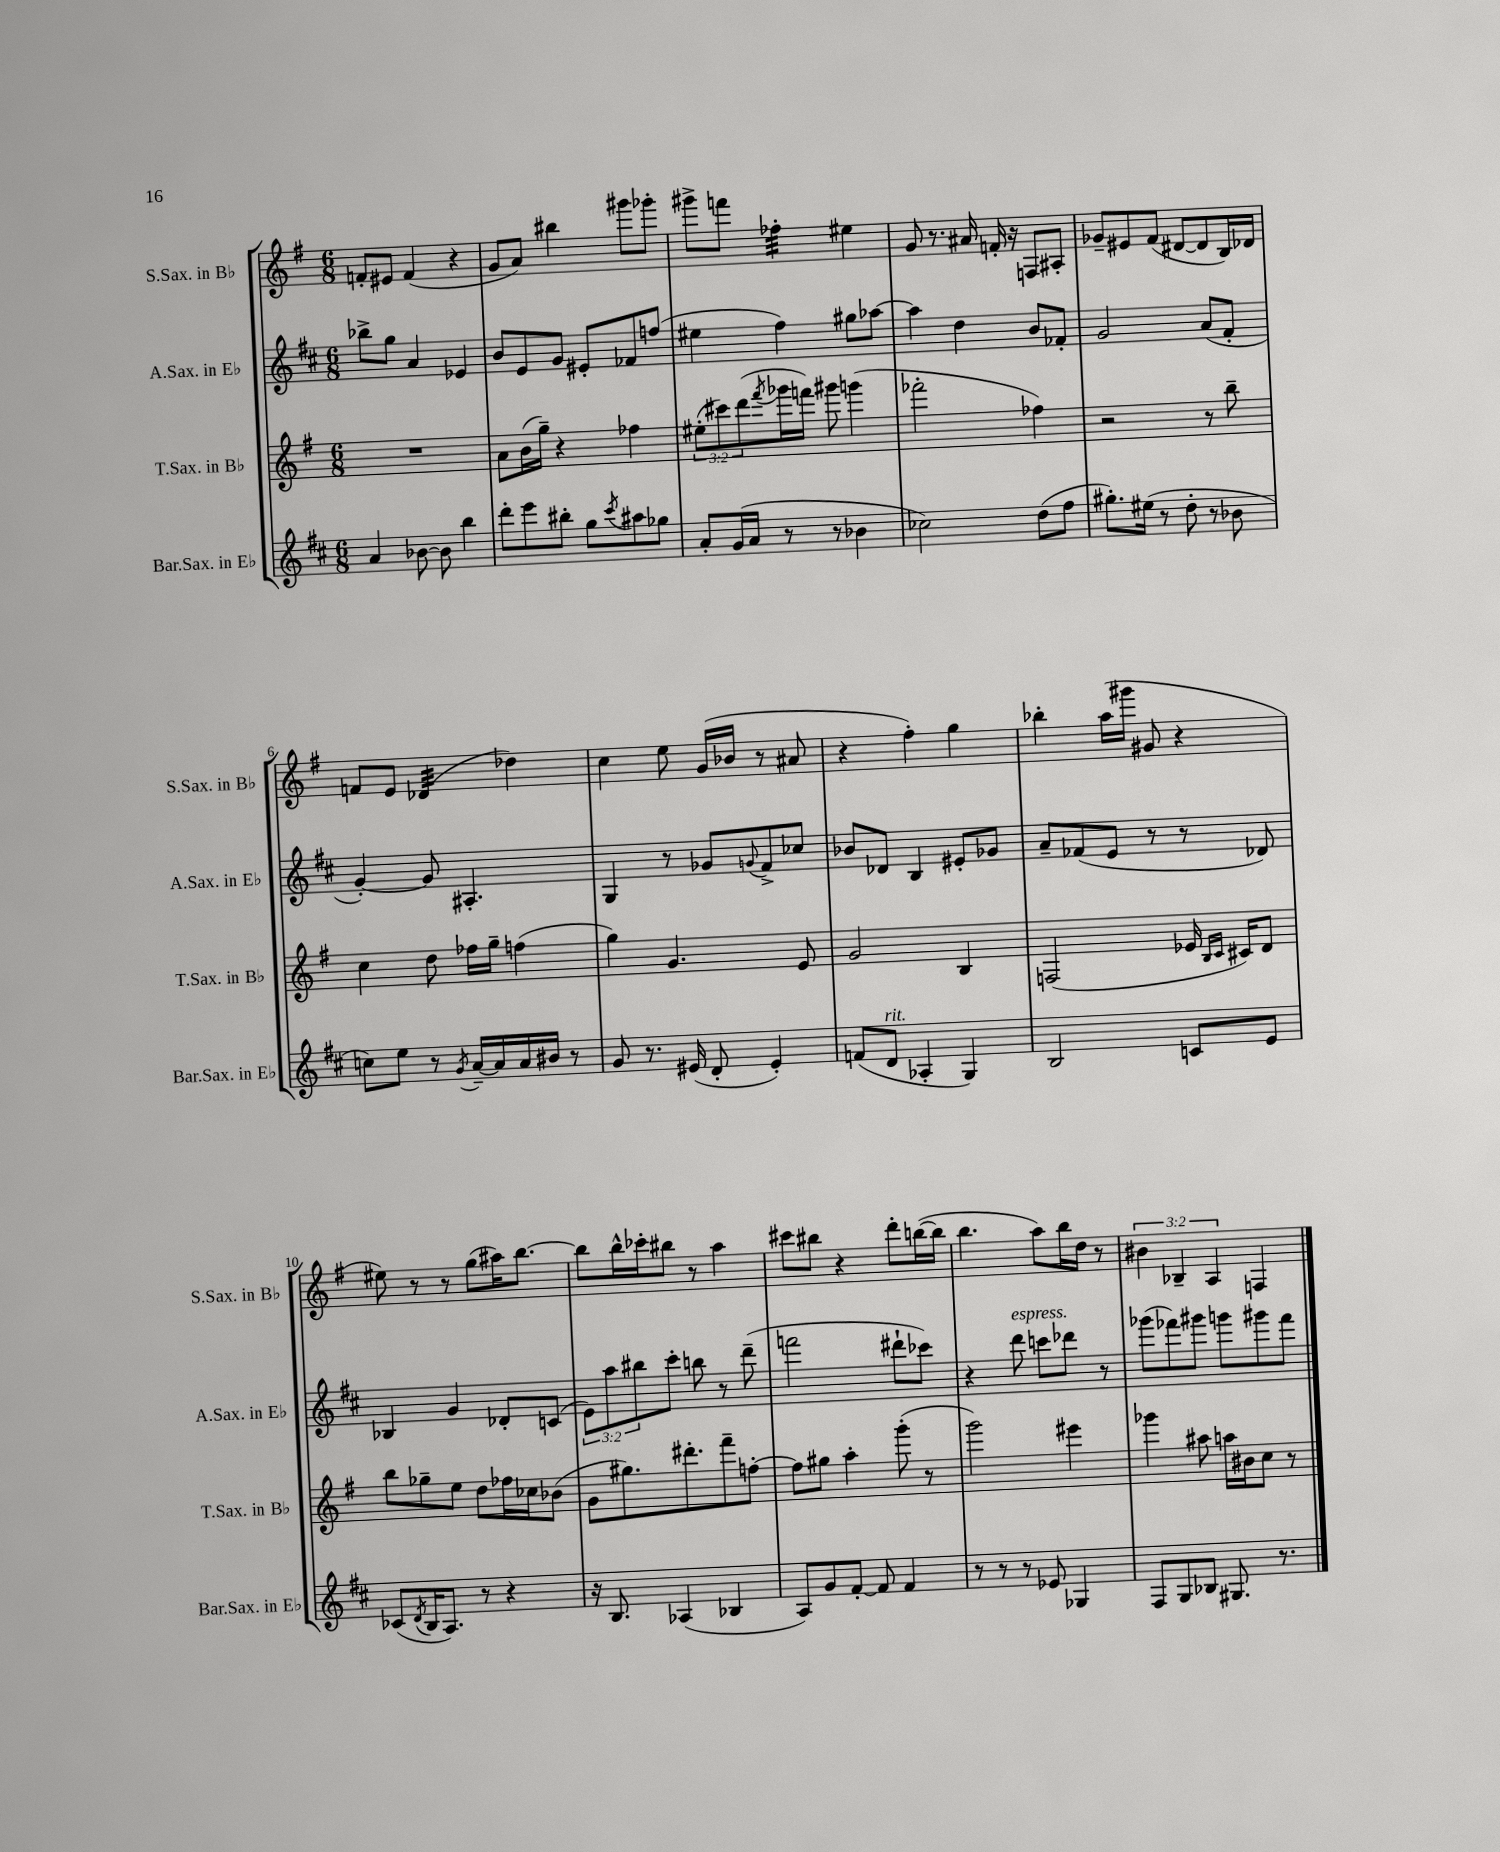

**kern	**kern	**kern	**kern
*staff4	*staff3	*staff2	*staff1
*clefG2	*clefG2	*clefG2	*clefG2
*k[f#c#]	*k[f#]	*k[f#c#]	*k[f#]
*M6/8	*M6/8	*M6/8	*M6/8
4a	2.r	8bb-^	8f'
.	.	8gg	8e#
[8b-	.	4a	(4f
8b-]	.	.	.
4bb	.	4e-	4r
=	=	=	=
8ddd'	8a	8b	8g
8eee	(16b	8e	8a)
.	16gg~)	.	.
8bb#'	4r	8g	4bb#
8gg	.	8e#'	.
8qccc#	.	.	.
8aa#	4ff-	8f-	8ggg#
8gg-	.	(8ff	8ggg-'
=	=	=	=
8a'	(12ee#'	4ee#	8ggg#^
.	12ccc#)	.	.
(16g	.	.	8fff
.	(12ddd	.	.
16a	.	.	.
.	8qfff#	.	.
8r	16ggg-	4ff#)	4ff-'
.	16fff)	.	.
8r	8ggg#	.	.
4b-	(4ggg	8gg#	4ee#
.	.	[8aa-	.
=	=	=	=
2cc-)	2fff-'	4aa-]	8g
.	.	.	8.r
.	.	4dd	.
.	.	.	16a#
.	.	.	16f'
.	.	.	16r
(8dd	4ff-)	8b	8F
8ff#	.	8f-'	8A#'
=	=	=	=
8.gg#')	2r	2g	8g-~
.	.	.	8e#
(16ee#	.	.	.
8r	.	.	(8f#
8dd'	.	.	[8d#
8r	8r	(8a	8d#]
8b-	8bb~	8f#'	16B)
.	.	.	16d-
=	=	=	=
8cc)	4cc	[4g')	8f
8ee	.	.	8e
8r	8dd	8g]	(4d-
8qg	.	.	.
[16a~	16ff-	4.A#'	.
16a]	16gg~	.	.
16a	(4ff	.	4dd-)
16b#	.	.	.
8r	.	.	.
=	=	=	=
8g	4gg)	4G	4cc
8.r	.	.	.
.	4.g	8r	8ee
(16e#	.	.	.
8d'	.	8g-	(16g
.	.	.	16b-
.	.	8qqg	.
4e#')	.	8f#^	8r
.	8e	8cc-	8a#
=	=	=	=
(8f	2g	8b-	4r
8d	.	8d-	.
4A-'	.	4B	4ff#')
4G)	4B	8e#'	4gg
.	.	8g-	.
=	=	=	=
2B	(2F	8a~	4bb-'
.	.	(8f-	.
.	.	8e	(16aa
.	.	.	16ggg#
.	.	8r	8g#
8c	16e-	8r	4r
.	16qqB	.	.
.	16qqc	.	.
.	16c#)	.	.
8e	8d	8d-)	.
=	=	=	=
(8c-	8bb	4B-	8ee#)
8qd	.	.	.
16B	8gg-~	.	8r
8.A)	.	.	.
.	8ee	4g	8r
8r	8dd	.	(8gg
4r	16ff-	8d-'	16aa#)
.	16cc-	.	[8.bb
.	(8b-	(8c	.
=	=	=	=
16r	8g	12e)	8bb]
8.B	.	.	.
.	.	12aa	.
.	8.gg#)	.	16bb^^
.	.	12bb#	.
.	.	.	16ccc-'
(4A-	.	8ccc#'	8bb#
.	8.ddd#'	.	.
.	.	8bb	8r
4B-	8fff#~	8r	4aa
.	[8ff'	(8ddd~	.
=	=	=	=
8A)	8ff]	2fff	8ccc#
8g	8gg#	.	8bb#
[8f#'	4aa'	.	4r
8f#]	.	.	.
4f#	(8ggg'	8ddd#`	8ddd'
.	8r	8ccc-)	([16bb
.	.	.	16bb]
=	=	=	=
8r	2ggg)	4r	4.bb
8r	.	.	.
8r	.	8ddd	.
8e-	.	8ccc	8aa)
4G-	4eee#	8ddd-	16bb
.	.	.	16dd
.	.	8r	8r
=	=	=	=
8F#	4ggg-	(8ggg-	6b#
8G	.	8fff-)	.
.	.	.	6B-~
8B-	8aa#	8ggg#	.
.	.	.	6A
8.G#	16aa	8ggg	.
.	16b#	.	.
.	8cc	8ggg#	4F
8.r	.	.	.
.	8r	8fff-	.
==	==	==	==
*-	*-	*-	*-
